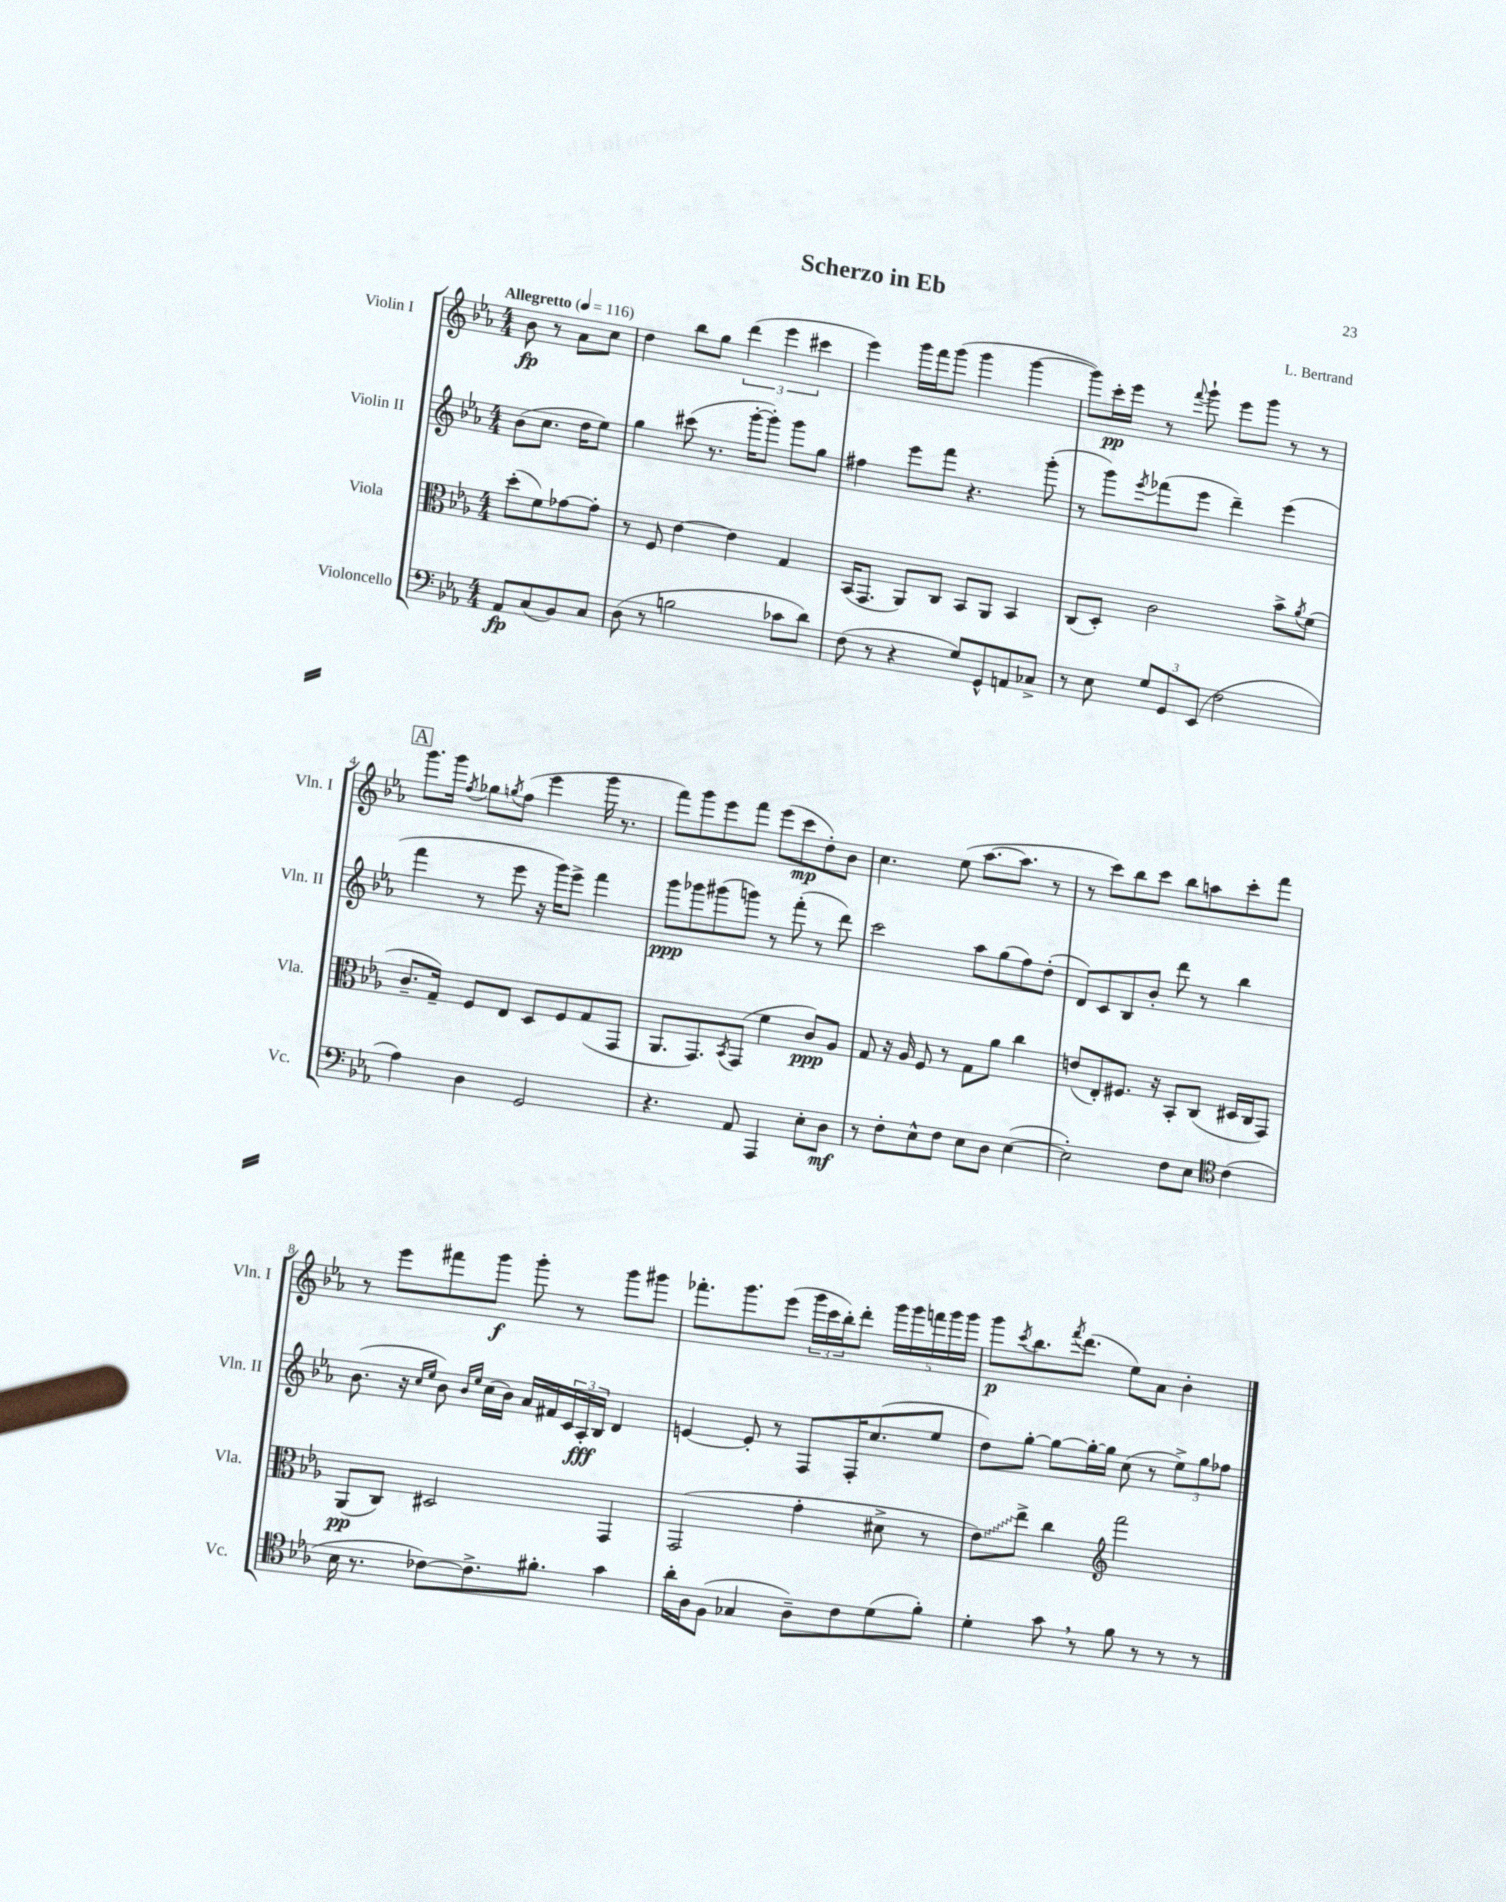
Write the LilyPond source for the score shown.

\header { title = "Scherzo in Eb" composer = "L. Bertrand" }
<<
\new StaffGroup <<
\new Staff = "s0" \with { instrumentName = "Violin I" shortInstrumentName = "Vln. I" } {
    \clef treble \key ees \major \numericTimeSignature \time 4/4 \partial 2 \tempo "Allegretto" 4 = 116
    bes'8\fp r8 aes'8 c''8 |
    d''4 bes''8 g''8 \tuplet 3/2 { d'''4( ees'''4 cis'''4 } |
    ees'''4) g'''16 f'''16 g'''8( g'''4 g'''4~ |
    g'''8) c'''16-.\pp ees'''16 r8 \appoggiatura { f'''8 } g'''8-! ees'''8 g'''8 r8 r8 |
    \mark \markup { \box "A" } g'''8. g'''16 \acciaccatura { f''8 } ges''8 \acciaccatura { g''8 } f''8( ees'''4 g'''16 r8. |
    f'''8) g'''8 ees'''8 f'''8 ees'''8( c'''8\mp d''8-.) bes'8 |
    c''4. ees''8( aes''8.~ aes''8. r8 |
    r8 c'''8) bes''8 c'''8 bes''8 a''8 c'''8-. f'''8 |
    r8 ees'''8 fis'''8 g'''8\f g'''8-. r8 g'''8 gis'''8 |
    fes'''8.-. g'''8. ees'''8( \tuplet 3/2 { g'''16 c'''16 bes''16-.) } d'''8-. \tuplet 5/4 { g'''16 g'''16 f'''16 g'''16 g'''16 } |
    g'''8\p \acciaccatura { c'''8 } bes''8. \acciaccatura { f'''8 } d'''8.( ees''8) aes'8 bes'4-. \bar "|." |
}
\new Staff = "s1" \with { instrumentName = "Violin II" shortInstrumentName = "Vln. II" } {
    \clef treble \key ees \major \numericTimeSignature \time 4/4 \partial 2
    bes'8( c''8. d''16 ees''8) |
    g''4 cis'''8( r8. g'''16~-. g'''8-.) g'''8 g''8 |
    fis''4 ees'''8 f'''8 r4. g'''8-.( |
    r8 g'''8) \acciaccatura { ees'''8 } fes'''8( ees'''8 d'''4--) ees'''4( |
    \mark \markup { \box "A" } f'''4 r8 ees'''8 r16 g'''16) ees'''8-> f'''4 |
    g'''8\ppp ges'''8 gis'''8( g'''8) r8 f'''8-.( r8 d'''8) |
    c'''2 aes''8 g''8( f''8) d''8-.( |
    d'8) c'8 bes8 bes'8-. d'''8 r8 bes''4 |
    bes'8.( r16 \grace { c''16 ees''16 } bes'8) \grace { bes'16 ees''16 } c''16( bes'16) aes'16 fis'16 \tuplet 3/2 { c'16 aes16-.\fff bes16 } d'4 |
    e'4~ e'8-. r8 f8 f16-. c''8.( ees''8 |
    d''8) g''8~-. g''8~ g''16~-. g''16 c''8( r8 \tuplet 3/2 { ees''8->) g''8 fes''8 } \bar "|." |
}
\new Staff = "s2" \with { instrumentName = "Viola" shortInstrumentName = "Vla." } {
    \clef alto \key ees \major \numericTimeSignature \time 4/4 \partial 2
    d''8-.( f'8) ges'8~ ges'8-. |
    r8 f8 ees'4~ ees'4 g4 |
    bes,16( g,8. aes,8) c8 bes,8 aes,8 bes,4 |
    c8( d8-.) c'2 bes'8-> \acciaccatura { aes'8 } f'8( |
    \mark \markup { \box "A" } c'8.-- g16--) f8 ees8 d8 f8 g8( g,8 |
    aes,8. g,8.) \acciaccatura { bes,8 } g,8( f'4 c'8\ppp) aes8 |
    g8 r16 aes16 f8 r8 g8 aes'8 c''4 |
    e'8( ees8-.) fis8. r16 bes,8-. c8( dis16 c16 g,8) |
    aes,8\pp( c8) dis2 g,4 |
    g,2( g'4-. dis'8-> r8 |
    \once \override Glissando.style = #'zigzag ees'8\glissando) ees''8-> c''4 \clef treble f'''2 \bar "|." |
}
\new Staff = "s3" \with { instrumentName = "Violoncello" shortInstrumentName = "Vc." } {
    \clef bass \key ees \major \numericTimeSignature \time 4/4 \partial 2
    aes,8\fp c8( bes,8) c8 |
    d8( r8 b2 ces'8 d'8) |
    f8( r8 r4 g8) g,8-^ a,8 ces8-> |
    r8 ees8 \tuplet 3/2 { g8 g,8 ees,8( } f2 |
    \mark \markup { \box "A" } aes4) d4 g,2 |
    r4. aes,8 aes,,4 ees8-. d8\mf |
    r8 f8-. ees8-^ f8 ees8 d8 ees4~( |
    ees2-.) f8 ees8 \clef tenor c'4( |
    bes16 r8. ces'8~) ces'8.-> fis'8.-. g'4 |
    aes'16-. aes16 f8( ges4 aes8--) c'8 d'8( f'8-.) |
    d'4-. g'8 \breathe r8 f'8 r8 r8 r8 \bar "|." |
}
>>
>>
